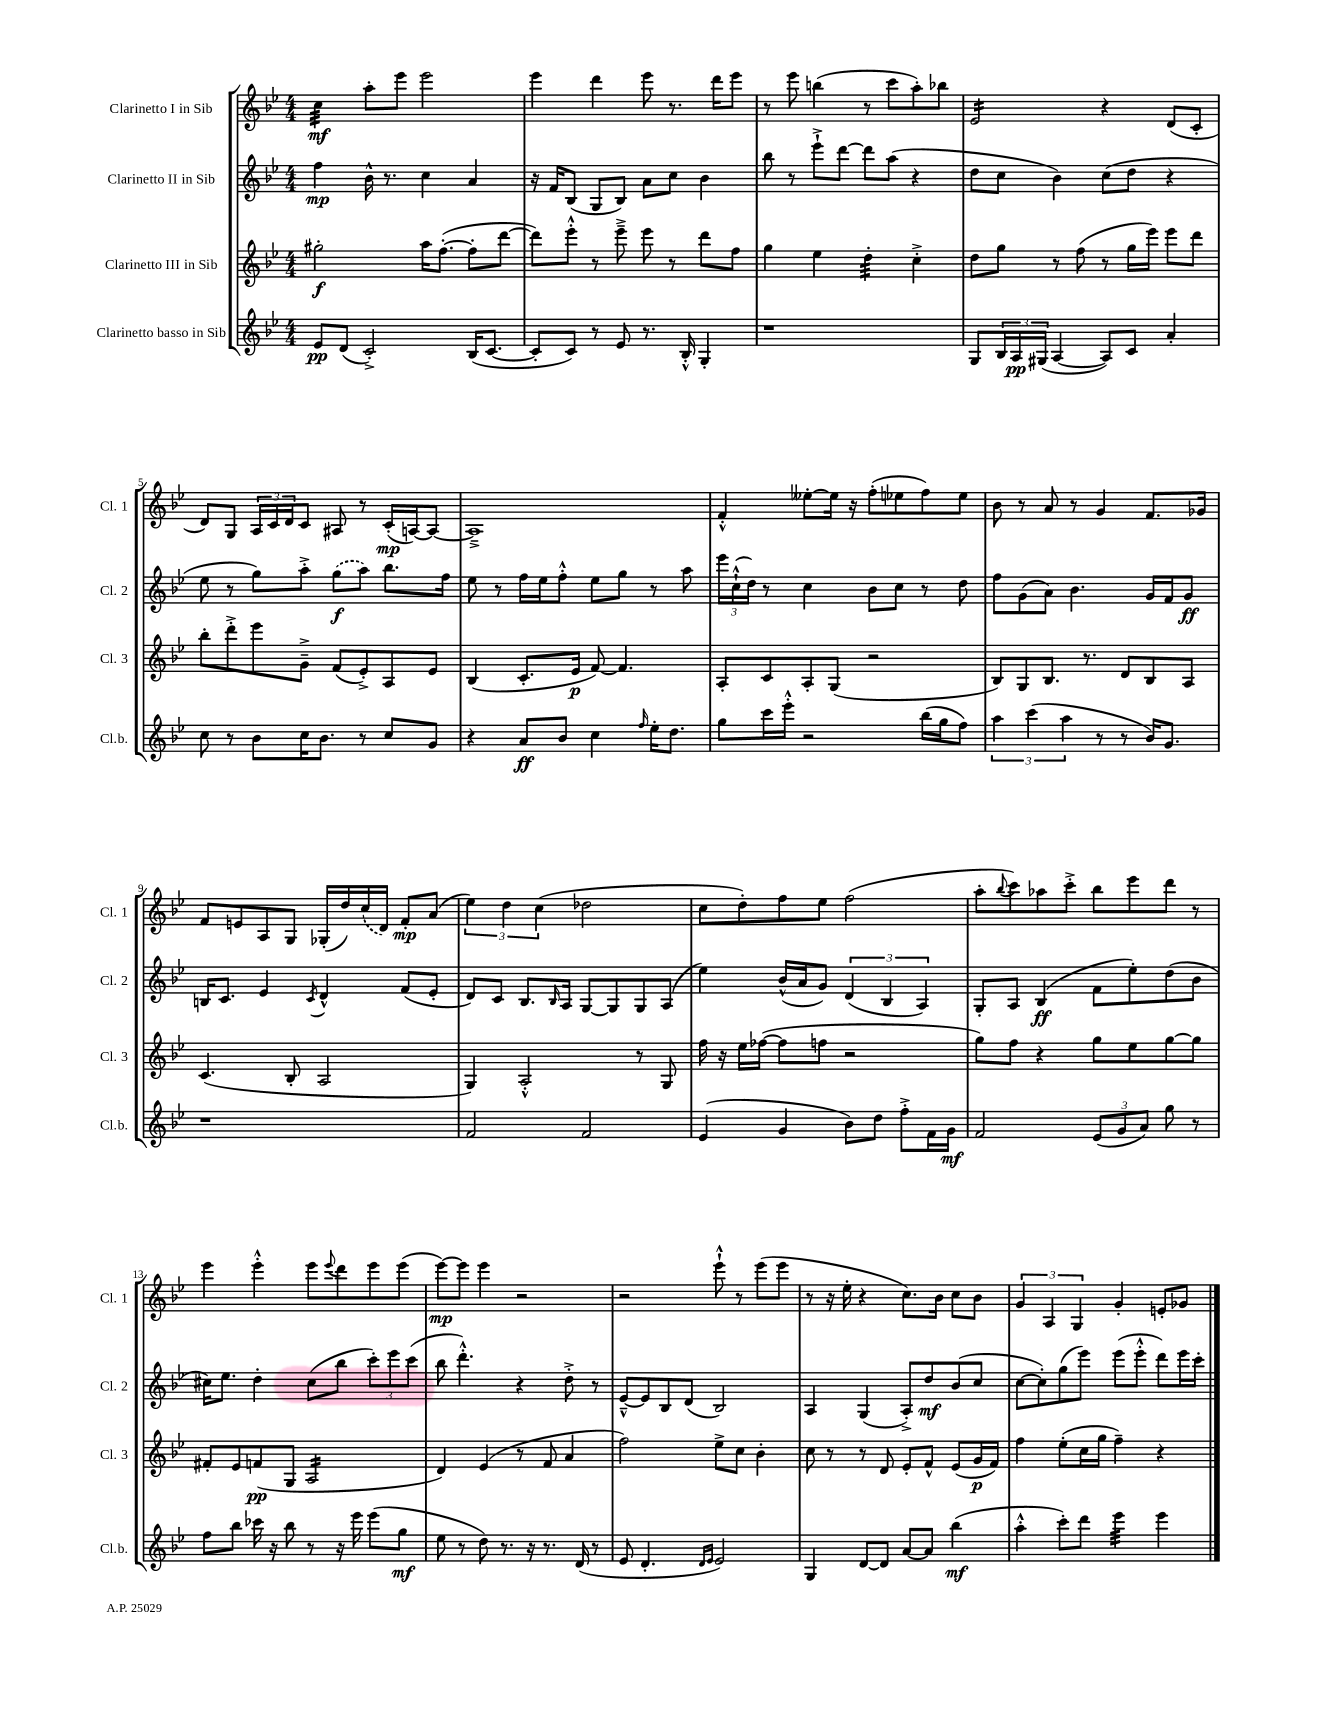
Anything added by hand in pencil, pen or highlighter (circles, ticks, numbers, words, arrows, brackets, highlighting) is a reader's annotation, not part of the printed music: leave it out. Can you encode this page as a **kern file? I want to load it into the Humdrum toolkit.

**kern	**kern	**kern	**kern
*staff4	*staff3	*staff2	*staff1
*clefG2	*clefG2	*clefG2	*clefG2
*k[b-e-]	*k[b-e-]	*k[b-e-]	*k[b-e-]
*M4/4	*M4/4	*M4/4	*M4/4
8e-	2gg#'	4ff	4cc
(8d	.	.	.
2c'^)	.	16b-^^	8aa'
.	.	8.r	.
.	.	.	8eee-
.	16aa	4cc	2eee-
.	([8.ff'	.	.
(16B-	8ff']	4a	.
[8.c	.	.	.
.	[8ddd	.	.
=	=	=	=
8c']	8ddd])	16r	4eee-
.	.	16f	.
8c)	8eee-'^^	(8B-	.
8r	8r	8G	4ddd
8e-	8eee-~^	8B-)	.
8.r	8eee-	8a	8eee-
.	8r	8cc	8.r
16B-'^^	.	.	.
4G'	8ddd	4b-	.
.	.	.	16ddd
.	8ff	.	8eee-
=	=	=	=
1r	4gg	8bb-	8r
.	.	8r	8eee-
.	4ee-	8eee-`^	(4bb
.	.	[8ddd	.
.	4dd'	8ddd]	8r
.	.	(8aa	8ccc
.	4cc'^	4r	8aa')
.	.	.	8bb-
=	=	=	=
8G	8dd	8dd	2e-
24B-	8gg	8cc	.
24A	.	.	.
(24G#	.	.	.
[4A	8r	4b-)	.
.	(8ff	.	.
8A])	8r	(8cc	4r
8c	16gg	8dd	.
.	16eee-)	.	.
4a'	8eee-	4r	(8d
.	8ddd	.	8c'
=	=	=	=
8cc	8bb-'	8ee-	8d)
8r	8ddd'^	8r	8G
8b-	8eee-	8gg)	24A
.	.	.	24c
.	.	.	24d
16cc	8g~^	8aa'^	8c
8.b-	.	.	.
.	(8f	(8gg	8A#
8r	8e-'^)	8aa)	8r
8cc	8A	8.bb-	(16c'
.	.	.	[16A)
8g	8e-	.	8A_
.	.	16ff	.
=	=	=	=
4r	(4B-	8ee-	1A~^]
.	.	8r	.
8a	8.c'	16ff	.
.	.	16ee-	.
8b-	.	8ff'^^	.
.	16e-	.	.
4cc	[8f)	8ee-	.
.	4.f]	8gg	.
16qqff	.	.	.
16ee-'	.	8r	.
8.dd	.	.	.
.	.	8aa	.
=	=	=	=
8gg	8A'	24eee-	4f'^^
.	.	(24cc`^^	.
.	.	24dd)	.
16ccc	8c	8r	.
16eee-'^^	.	.	.
2r	8A'	4cc	[8ee--'
.	(8G	.	16ee--]
.	.	.	16r
.	2r	8b-	(8ff'
.	.	8cc	8ee-
(16bb-	.	8r	8ff)
16gg	.	.	.
8ff)	.	8dd	8ee-
=	=	=	=
6aa	8B-)	8ff	8b-
.	8G	(8g	8r
(6ccc	.	.	.
.	8.B-	8a)	8a
6aa	.	.	.
.	.	4.b-	8r
.	8.r	.	.
8r	.	.	4g
8r	8d	.	.
16b-)	8B-	16g	8.f
8.g	.	16f	.
.	8A	8g	.
.	.	.	16g-
=	=	=	=
1r	(4.c	16B	8f
.	.	8.c	.
.	.	.	8e
.	.	4e-	8A
.	8B-'	.	8G
.	.	8qc	.
.	2A	4d^^	(16G-'
.	.	.	16dd)
.	.	.	(16cc
.	.	.	16d)
.	.	(8f	8f'
.	.	8e-'	(8a
=	=	=	=
2f	4G)	8d)	6ee-)
.	.	8c	.
.	.	.	6dd
.	2A'^^	8.B-	.
.	.	.	(6cc
.	.	16qqB-	.
.	.	16A	.
2f	.	[8G	2dd-
.	.	8G]	.
.	8r	8G	.
.	8G	(8A	.
=	=	=	=
(4e-	16ff	4ee-)	8cc
.	16r	.	.
.	16ee-	.	8dd')
.	([16ff-	.	.
4g	8ff-]	(16b-^^	8ff
.	.	16a	.
.	8ff	8g)	8ee-
8b-)	2r	(6d	(2ff
8dd	.	.	.
.	.	6B-	.
8ff'^	.	.	.
.	.	6A)	.
16f	.	.	.
16g	.	.	.
=	=	=	=
2f	8gg)	8G'	8aa'
.	.	.	8qqbb-
.	8ff	8A	8ccc)
.	4r	(4B-	8aa-
.	.	.	8ccc'^
(12e-	8gg	8f	8bb-
12g	.	.	.
.	8ee-	8ee-')	8eee-
12a)	.	.	.
8gg	[8gg	(8dd	8ddd
8r	8gg]	8b-	8r
=	=	=	=
8ff	8f#'	16cc#)	4eee-
.	.	8.ee-	.
8bb-	8e-	.	.
16ccc-	(8f	4dd'	4eee-'^^
16r	.	.	.
8bb-	8G	.	.
8r	2A	(8cc#	8eee-
.	.	.	8qqeee-
16r	.	8bb-	8ddd
16eee-	.	.	.
(8eee-	.	12ccc')	8eee-
.	.	12eee-	.
8gg	.	.	(8eee-
.	.	(12ccc	.
=	=	=	=
8ee-	4d)	8bb-	[8eee-)
8r	.	4.ddd'^^)	8eee-]
8dd)	(4e-	.	4eee-
8.r	.	.	.
.	8r	4r	2r
16r	.	.	.
8.r	8f	.	.
.	4a	8dd'^	.
(16d	.	.	.
8r	.	8r	.
=	=	=	=
8e-	2ff)	[8e-~^^	2r
4.d'	.	8e-]	.
.	.	8B-	.
.	.	(8d	.
16qqd	.	.	.
16qqe-	.	.	.
2e-)	8ee-^	2B-)	8eee-`^^
.	8cc	.	8r
.	4b-'	.	(8eee-
.	.	.	8eee-
=	=	=	=
4G	8cc	4A	8r
.	8r	.	16r
.	.	.	16ee-'
[8d	8r	(4G	4r
8d]	8d	.	.
[8a	8e-'	8A'^)	8.cc)
8a]	8f^^	8dd	.
.	.	.	16b-
(4bb-	(8e-	(8b-	8cc
.	16g	8cc	8b-
.	16f)	.	.
=	=	=	=
4aa'^^	4ff	[8cc	6g
.	.	8cc'])	.
.	.	.	6A
8ccc')	(8ee-'	(8gg	.
.	.	.	6G
8ddd	16cc	8eee-)	.
.	16gg	.	.
4eee-	4ff~)	(8eee-	4g'
.	.	8eee-'^^	.
4eee-	4r	8ddd)	8e'
.	.	16eee-	8g-
.	.	16ccc'	.
==	==	==	==
*-	*-	*-	*-
